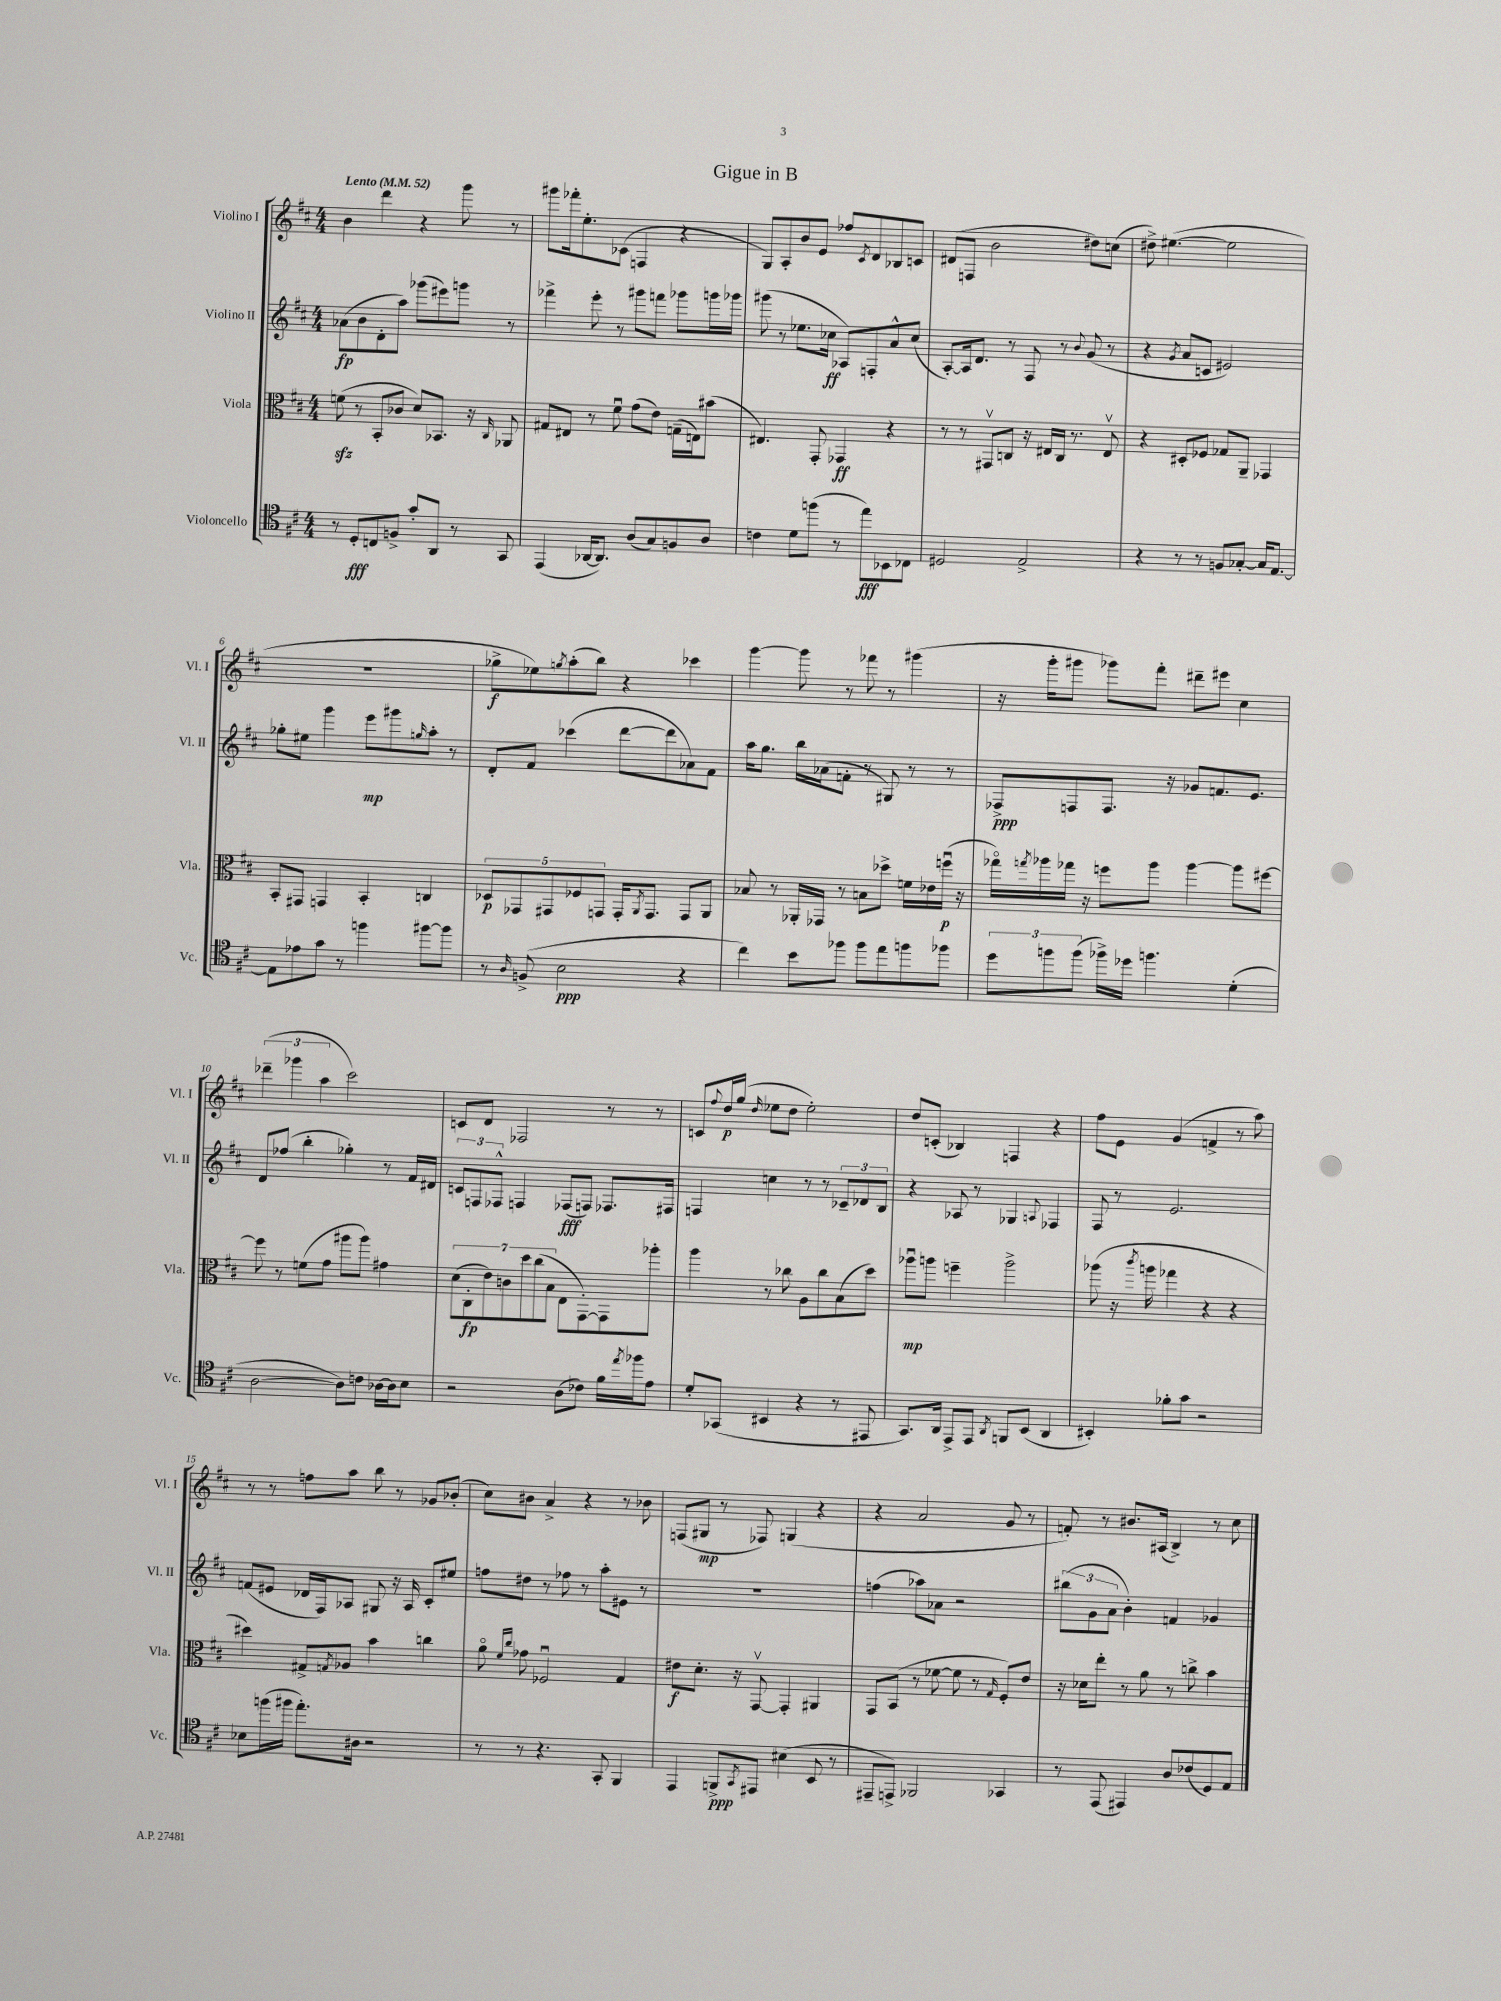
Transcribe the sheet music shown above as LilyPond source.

\header { title = "Gigue in B" }
<<
\new StaffGroup <<
\new Staff = "s0" \with { instrumentName = "Violino I" shortInstrumentName = "Vl. I" } {
    \clef treble \key d \major \numericTimeSignature \time 4/4 \tempo "Lento" 4 = 52
    b'4 d'''4 r4 g'''8 r8 |
    gis'''8 fes'''16-. e''8.-. ces'8( f4 r4 |
    g8) a8-. b'8 e'8 fes''8 \acciaccatura { cis'8 } d'8 bes8 c'8 |
    dis'8( f8 b'2 dis''8) c''8( |
    dis''8->) eis''4.~( eis''2 |
    R1 |
    ges''8->\f ees''8) \acciaccatura { g''8 } a''8-.( b''8) r4 ces'''4 |
    g'''4~ g'''8 r8 fes'''8 r8 gis'''4( |
    r16 g'''16-. gis'''8 ges'''8) fis'''8-. dis'''8-- eis'''8 cis''4 |
    \tuplet 3/2 { des'''4--( ges'''4 a''4 } cis'''2) |
    c'8 d'8 fes2 r8 r8 |
    c'8 \appoggiatura { fis''8 } d''16\p g''16( \grace { d''16 } ees''8 d''8 ees''2-.) |
    d''8 c'8-.( bes4) f4 r4 |
    fis''8 e'8 g'4( f'4-> r8 a''8) |
    r8 r8 f''8 a''8 b''8 r8 ges'8 bes'8-.( |
    cis''8) bis'8 a'4-> r4 r8 bes'8 |
    f8( gis8\mp r8 fes8) g4( r4 |
    r4 a'2 g'8 r8 |
    f'8-.) r8 bis'8. ais16( b4->) r8 cis''8 \bar "|." |
}
\new Staff = "s1" \with { instrumentName = "Violino II" shortInstrumentName = "Vl. II" } {
    \clef treble \key d \major \numericTimeSignature \time 4/4
    aes'8\fp( b'8 d'8-. a''8) ges'''8( eis'''8) g'''8 r8 |
    fes'''4-> e'''8-. r8 gis'''8 f'''8 ges'''8 g'''16 ges'''16 |
    gis'''8( r8 ees''8. ces''16\ff aes8) f8-. a'8-^ ces''8( |
    a8~-.) a16 d'8. r8 fis8 r8 \appoggiatura { b'8 } g'8( r8 |
    r4 \acciaccatura { g'8 } a'8 c'8 eis'2) |
    ges''8-. eis''8 g'''4 e'''8\mp gis'''8 \grace { g''16 } a''8-. r8 |
    d'8-. fis'8 ces'''4( d'''8~ d'''8 aes'8) fis'8 |
    a''16 g''8. b''16 aes'16( f'8-. r8 gis8) r8 r8 |
    fes8->\ppp f8 f8. r16 ges'8 f'8. e'8. |
    d'8 fes''8( b''4-. ges''4-.) r8 fis'16 dis'16 |
    \tuplet 3/2 { c'8 f8 fes8-^ } f4 fes8\fff( f8) fes8. fis16 |
    f4 c''4 r8 r8 \tuplet 3/2 { ces'8-- des'8 b8 } |
    r4 aes8 r8 ges4 \appoggiatura { a8 } fes4 |
    fis8 r8 e'2. |
    f'8( eis'8 des'16 fis16) aes8 gis8 r16 aes16 cis'8-. eis''8 |
    f''8 dis''8 r8 fes''8 r8 a''8-. eis'8 r8 |
    R1 |
    f''4( aes''8) aes'8 r2 |
    \tuplet 3/2 { bis''8( g'8 a'8 } b'4-.) f'4 ges'4 \bar "|." |
}
\new Staff = "s2" \with { instrumentName = "Viola" shortInstrumentName = "Vla." } {
    \clef alto \key d \major \numericTimeSignature \time 4/4
    f'8\sfz( r8 b,8-. ces'8 d'8) bes,8. r16 \grace { cis16 } aes,8 |
    gis8 eis8 r8 fis'8\downbow g'8( e'8) g16--( e16) bis'8( |
    eis4.) g,8-. ges,4\ff r4 |
    r8 r8 gis,8\upbow c8 r16 eis16 c16 r8. eis8\upbow |
    r4 dis8-. fes8 ges8 a,8-- ges,4 |
    b,8-. gis,8 g,4 b,4-. c4 |
    \tuplet 5/4 { des8\p ges,8 gis,8 fes8 g,8 } g,16-. \acciaccatura { a,8 } g,8. g,8 a,8 |
    bes8 r8 aes,16-. ges,16 r8 b8 des''8-> f'16 ees'16 f''16\downbow\p( r16 |
    ges''16\flageolet) \acciaccatura { g''8 } aes''16 ges''16 r16 f''8 aes''8 aes''4~ aes''8 fis''8~ |
    fis''8 r8 f'8( g'8 ais''8 ais''8) gis'4 |
    \tuplet 7/4 { d'8( cis8-.\fp e'8) c'8 d''8 cis''8( b8 } e8 g,8~-.) g,8 aes''8-. |
    a''4 r8 ces''8 a8 ces''8 b8( d''8) |
    aes''8\downbow\mp a''8 f''4-- a''2-> |
    aes''8( r16 \acciaccatura { cis'''8 } a''16 ges''4 r4 r4 |
    dis''4) gis8-> \acciaccatura { g8 } aes8 b'4 c''4 |
    a'8\flageolet \grace { fis'16 cis''16 } ges'8 fes2\downbow g4 |
    eis'8\f d'8.-. r16 g,8~\upbow g,4-. ais,4 |
    g,8 b,8( r8 fes'8~ fes'8 r8 \grace { g16 } fis8-.) e'8 |
    r16 des'16 e''8-. r8 a'8 r8 c''8-> b'4 \bar "|." |
}
\new Staff = "s3" \with { instrumentName = "Violoncello" shortInstrumentName = "Vc." } {
    \clef tenor \key d \major \numericTimeSignature \time 4/4
    r8 d8-.\fff c8 f8-> g'8-. a,8 r8 g,8 |
    e,4( aes,16~ aes,8.) a8( g8) f8 a8 |
    c'4 d'8 f''8( r8 e''8\fff) bes,8 ces8 |
    dis2 e2-> |
    r4 r8 r8 f8 ges8~-. ges16 e8.~ |
    e8 ees'8 g'8 r8 f''4 fis''8~ fis''8 |
    r8 \grace { a16 } f8->( b2\ppp r4 |
    cis''4) b'8 fes''8 fes''8 e''8 f''8 fes''8 |
    \tuplet 3/2 { d''8 f''8 f''8( } fes''16->) des''16 f''4. d'4-.( |
    a2~ a8) c'8 aes16~ aes16 b8 |
    r2 a8( ces'8) fis'16 \acciaccatura { e''8 } fes''16 e'8 |
    d'8-. ges,8( bis,4 r4 r8 eis,8 |
    g,8.) a,16 e,8-> e,8 \acciaccatura { a,8 } f,8 b,8( a,4 |
    bis,4-.) fes'8-. g'8 r2 |
    bes8 f''16( fis''16 e''8.-.) ais16 r2 |
    r8 r8 r4. g,8-. fis,4 |
    e,4 f,8->\ppp \acciaccatura { g,8 } eis,8 bis4( b,8 r8 |
    eis,8-- e,8->) fes,2 ges,4 |
    r8 e,8( eis,4) a8 ces'8( d8) e8 \bar "|." |
}
>>
>>
